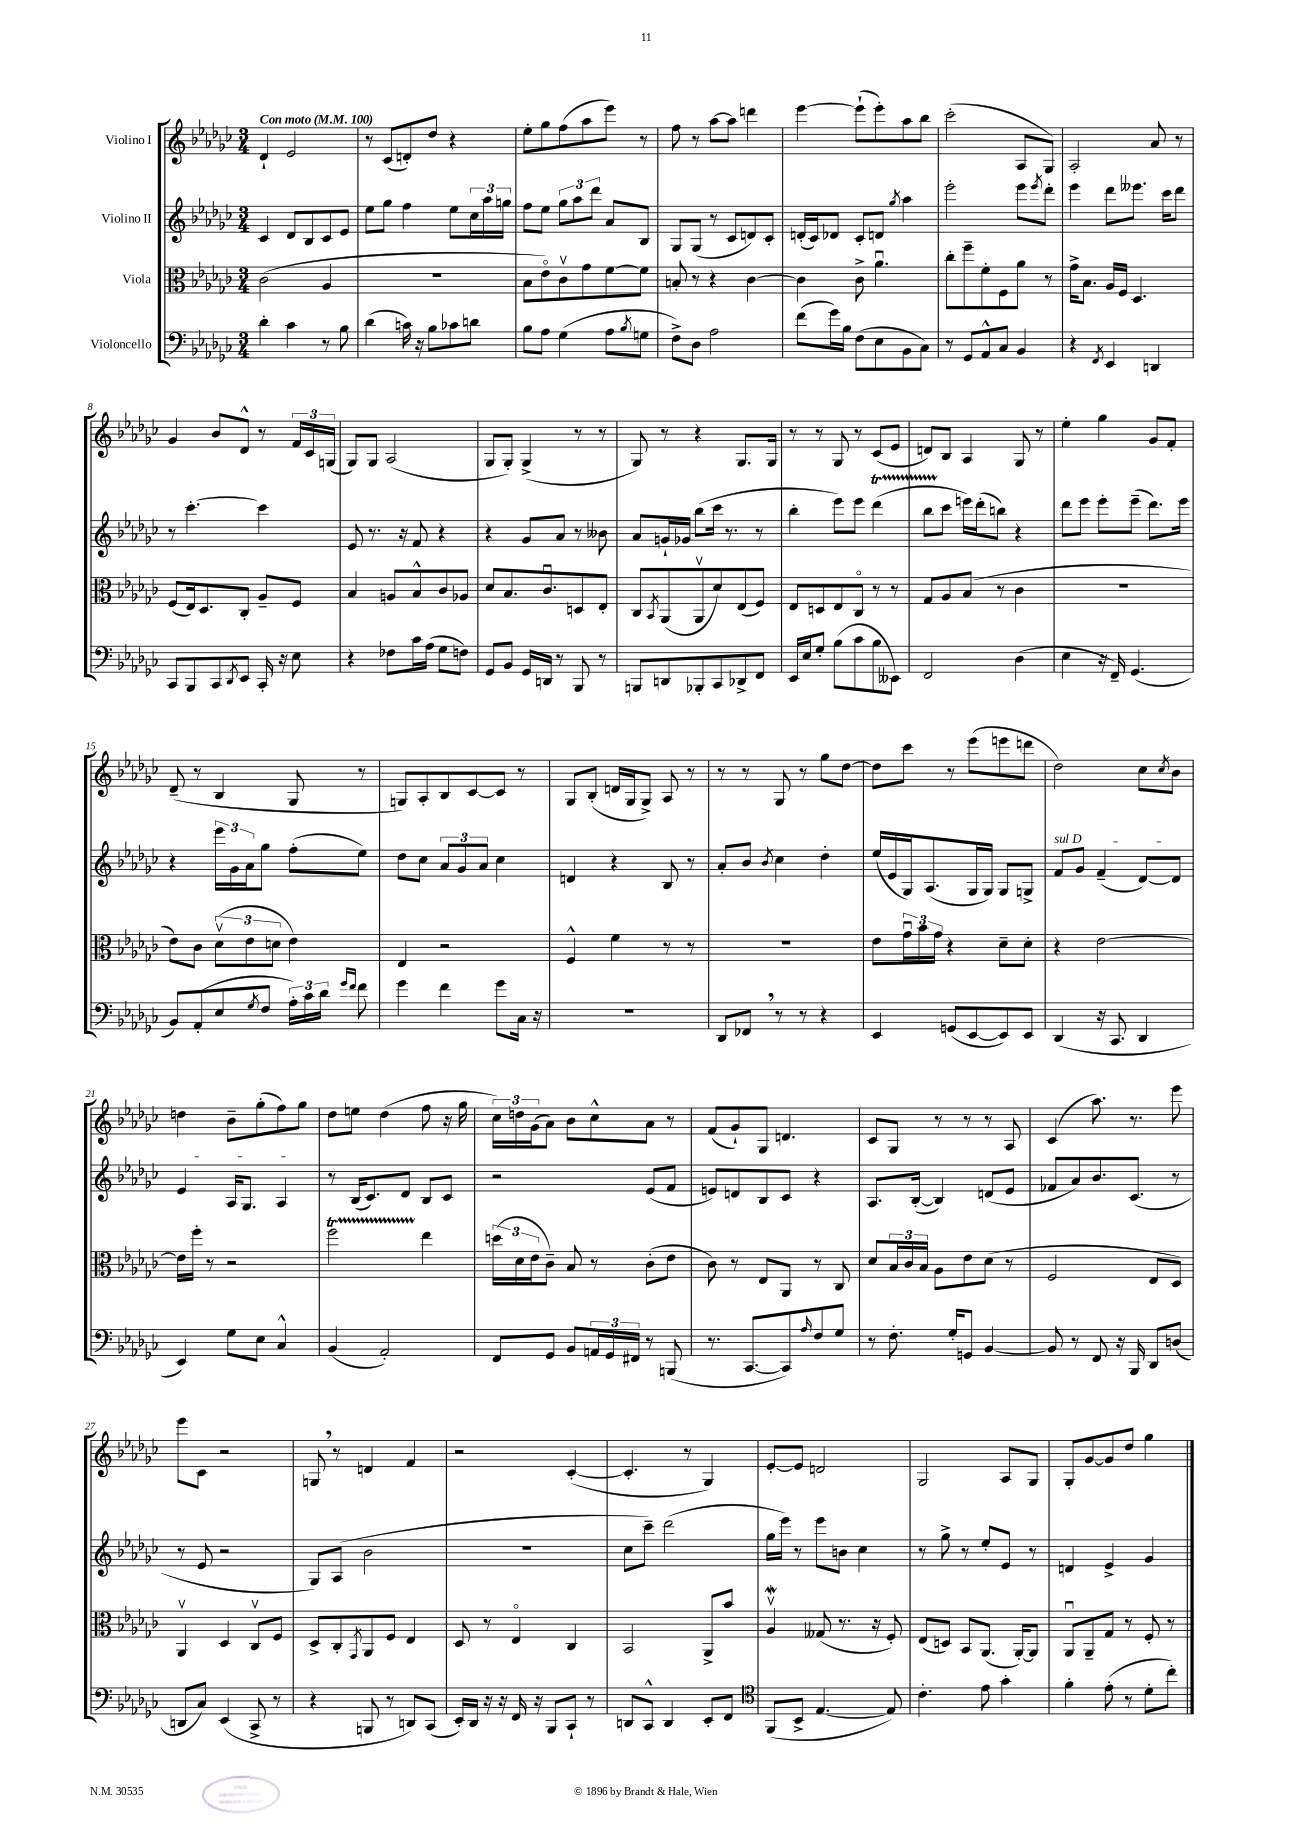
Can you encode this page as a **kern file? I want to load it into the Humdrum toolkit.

**kern	**kern	**kern	**kern
*staff4	*staff3	*staff2	*staff1
*clefF4	*clefC3	*clefG2	*clefG2
*k[b-e-a-d-g-c-]	*k[b-e-a-d-g-c-]	*k[b-e-a-d-g-c-]	*k[b-e-a-d-g-c-]
*M3/4	*M3/4	*M3/4	*M3/4
*MM100	*MM100	*MM100	*MM100
4d-'	(2c-	4c-	4d-`
4c-	.	8d-	2e-
.	.	8B-	.
8r	4A-	8c-	.
8B-	.	8e-	.
=	=	=	=
(4d-	2.r	8ee-	8r
.	.	8gg-	(8c-
16c)	.	4ff	8d')
16r	.	.	.
8B-	.	.	8dd-
8c-	.	8ee-	4r
8d	.	24cc-	.
.	.	24aa-	.
.	.	24gg	.
=	=	=	=
8B-	8B-	8ff	8ee-'
8A-	8e-o)	8ee-	8gg-
(4G-	8c-v	12gg-	(8ff
.	.	12aa-	.
.	8g-	.	8aa-
.	.	12ddd-	.
8A-	[8f	8a-	8eee-)
8qB-	.	.	.
8G	8f]	8B-	8r
=	=	=	=
8F^)	8B'	8G-	8ff
8D-	8r	(8G-	8r
2A-	4r	8r	[8aa-
.	.	8c-	8aa-]
.	[4c-	8d)	4ddd
.	.	8c-'	.
=	=	=	=
(8f	4c-]	(16d'	[4eee-
.	.	16c-)	.
16g-)	.	8d-	.
16B-	.	.	.
(8F	8c-^	8c-'	(8eee-`]
8E-	4.a-u	8d	8eee-')
.	.	8qgg-	.
8BB-	.	4aa-	8aa-
8C-)	.	.	8bb-
=	=	=	=
8r	8cc-'	2eee-'	(2ccc-'
8GG-	8ff~	.	.
8AA-^^	8f'	.	.
8C-	8F	.	.
4BB-	8a-	8eee-	8A-
.	.	8qeee-	.
.	8r	8ddd-'	8G-)
=	=	=	=
4r	16g-^	4eee-	2A-'
.	8.B-	.	.
8qFF	.	.	.
4EE-	16A-	8ddd-	.
.	16F	.	.
.	4.D-	8.eee--	.
4DD	.	.	8a-
.	.	16ccc-	.
.	.	8ddd-	8r
=	=	=	=
8CC-	(8F	8r	4g-
8BBB-	16E-)	[4.ccc-'	.
.	8.D-	.	.
8CC-	.	.	8b-
8qDD-	.	.	.
8EE-	8C-'	.	8d-^^
16CC-'	8A-~	4ccc-]	8r
16r	.	.	.
8E-	8F	.	24f
.	.	.	24c-
.	.	.	(24G
=	=	=	=
4r	4B-	8e-	8G-)
.	.	8.r	8G-
8F-	8A	.	(2A-
.	.	16r	.
16c-	8B-^^	8f	.
(16A-	.	.	.
8G-	8c-	4r	.
8F)	8A-	.	.
=	=	=	=
8GG-	8d-	4r	8G-
8BB-	8.B-	.	8G-')
16GG-	.	8g-	(4G-^
16DD	8.c-u	.	.
8r	.	8a-	.
8BBB-	8D	8r	8r
8r	8E-'	8b--	8r
=	=	=	=
8BBB	8C-	8a-	8G-)
.	8qBB-	.	.
8DD	(8AA-	16g`	8r
.	.	16g-	.
8BBB-'	8AA-v	(8bb-	4r
8CC-	8d-)	16ccc-	.
.	.	8.r	.
8DD-^	(8E-	.	8.G-
8FF	8F)	8r	.
.	.	.	16G-
=	=	=	=
16EE-	8E-	4bb-'	8r
16E-	.	.	.
8G-'	8D	.	8r
(8B-	8E-	8eee-)	8G-
8c-	8C-o	8eee-	8r
8B-	8r	(4ddd-	(8c-
8EE--)	8r	.	8e-
=	=	=	=
2FF	8G-	8bb-	8d)
.	8A-	8ccc-	8B-
.	(8B-	16eee)	4A-
.	.	(16ddd-'	.
.	8r	8bb)	.
(4D-	4c-	4r	8G-
.	.	.	8r
=	=	=	=
4E-	2.r	8ddd-	4ee-'
.	.	8eee-	.
16r	.	8eee-'	4gg-
16FF~)	.	.	.
(4.GG-	.	(8eee-~	.
.	.	8.ddd-)	8g-
.	.	.	8f'
.	.	16eee-	.
=	=	=	=
8BB-)	8e-)	4r	(8d-~
(8AA-'	8c-	.	8r
8E-	(12d-v	24eee-	4B-
.	.	24g-	.
.	12e-	24a-	.
8qG-	.	.	.
8F	.	8gg-	.
.	12d	.	.
24A-')	4e-)	(8ff'	8G-
24c-	.	.	.
24d-	.	.	.
16qqg-	.	.	.
16qqf	.	.	.
8f	.	8ee-)	8r
=	=	=	=
4g-	4E-	8dd-	8G)
.	.	8cc-	8A-'
4f	2r	12a-	8B-
.	.	12g-	.
.	.	.	[8c-
.	.	12a-	.
8g-	.	4cc-	8c-]
16C-	.	.	8r
16r	.	.	.
=	=	=	=
2.r	4F^^	4d	8G-
.	.	.	(8B-'
.	4f	4r	16d
.	.	.	16G-
.	.	.	8G-^)
.	8r	8B-	8A-
.	8r	8r	8r
=	=	=	=
8DD-	2.r	8a-'	8r
8FF-	.	8b-	8r
.	.	8qb-	.
8r	.	4cc-	8G-
8r	.	.	8r
4r	.	4dd-'	8gg-
.	.	.	[8dd-
=	=	=	=
4EE-	8e-	(16ee-	8dd-]
.	.	16e-	.
.	24g-u	16G-)	8ccc-
.	24b-	.	.
.	.	(8.A-	.
.	24g-	.	.
(8GG	4r	.	8r
[8EE-	.	16G-	(8eee-
.	.	16G-)	.
8EE-])	8d-~	8G-	8eee
8EE-	8d-'	8G^	8ddd
=	=	=	=
(4DD-	4r	8f	2dd-)
.	.	8g-	.
16r	[2e-	(4f~	.
8.CC-	.	.	.
4DD-	.	[8d-)	8cc-
.	.	.	8qcc-
.	.	8d-]	8b-
=	=	=	=
4EE-)	16e-]	4e-	4dd
.	16ff'	.	.
.	8r	.	.
8G-	2r	16A-	8b-~
.	.	8.G-	.
8E-	.	.	(8gg-'
4C-^^	.	4A-	8ff)
.	.	.	8gg-
=	=	=	=
(4BB-	2ff	8r	8dd-
.	.	(16B-	8ee
.	.	8.c-)	.
2AA-')	.	.	(4dd-
.	.	8d-	.
.	4ee-	8B-	8ff
.	.	8c-	16r
.	.	.	16gg-
=	=	=	=
8FF	(24dd	2r	24cc-)
.	24d-	.	24dd
.	24e-	.	(24g-
8GG-	8c-~)	.	8a-)
8BB-	8B-	.	8b-
24AA	8r	.	8cc-^^
24GG-	.	.	.
24FF#	.	.	.
8r	(8c-'	(8e-	8a-
(8BBB	8e-	8f	8r
=	=	=	=
8.r	8c-)	8e)	(8f
.	8r	8d	8g-`)
[8.CC-	.	.	.
.	8E-	8B-	8G-
8CC-])	8AA-	8c-	4.d
16qqA-	.	.	.
8F	8r	4r	.
8G-	8C-	.	.
=	=	=	=
8r	8d-	8.A-	8c-
8.F'	24B-	.	8G-
.	24c-	.	.
.	.	([16B-'	.
.	24B-	.	.
.	8A-	4B-])	8r
16G-'	.	.	.
8GG	8e-	.	8r
[4BB-	(8d-	(8d	8r
.	8r	8e-	8A-
=	=	=	=
8BB-]	2F	8f-	(4c-
8r	.	8a-)	.
8FF	.	8.b-	8.aa-)
16r	.	.	.
16BBB-	.	(8.c-	8.r
8DD-	8E-	.	.
(8D	8D-)	8r	8eee-
=	=	=	=
8DD	4AA-v	8r	8eee-
8C-)	.	8e-	8c-
(4EE-	4D-	2r	2r
8CC-^	8C-v	.	.
8r	8F	.	.
=	=	=	=
4r	8D-^	8G-)	8G
.	8C-'	(8A-	8r
.	8qGG-	.	.
8BBB	8AA-	2b-	4d
8r	8F	.	.
8DD)	4E-	.	4f
(8CC-	.	.	.
=	=	=	=
16EE-')	8D-	2.r	2r
16DD-	.	.	.
16r	8r	.	.
16r	.	.	.
16FF	4E-o	.	.
16r	.	.	.
8BBB-	.	.	.
8CC-`	4C-	.	([4c-'
8r	.	.	.
=	=	=	=
8DD	2BB-	8cc-	4.c-']
8CC-^^	.	8ccc-~)	.
4DD	.	(2ddd-	.
.	.	.	8r
8EE-'	8AA-^	.	4G-)
8FF	8b-	.	.
=	=	=	=
*clefC4	*	*	*
(8FF	4A-v	16gg-	[8e-'
.	.	16eee-)	.
8BB-^	.	8r	8e-]
[4.E-	(8G--	8eee-	2d
.	8.r	8b	.
.	.	4cc-	.
.	16r	.	.
8E-])	8F')	.	.
=	=	=	=
4.c-'	(8E-	8r	2G-
.	8D)	8gg-^	.
.	8BB-	8r	.
8e-	(8.AA-	8ee-'	.
4g-'	.	8e-	8A-
.	[16AA-')	.	.
.	8AA-]	8r	8G-
=	=	=	=
4f'	8AA-u	4d	8G-'
.	8AA-~	.	[8g-
(8e-'	8G-	4e-^	8g-]
8r	8r	.	8dd-
8d-'	8F'	4g-	4gg-
8cc-')	8r	.	.
==	==	==	==
*-	*-	*-	*-
